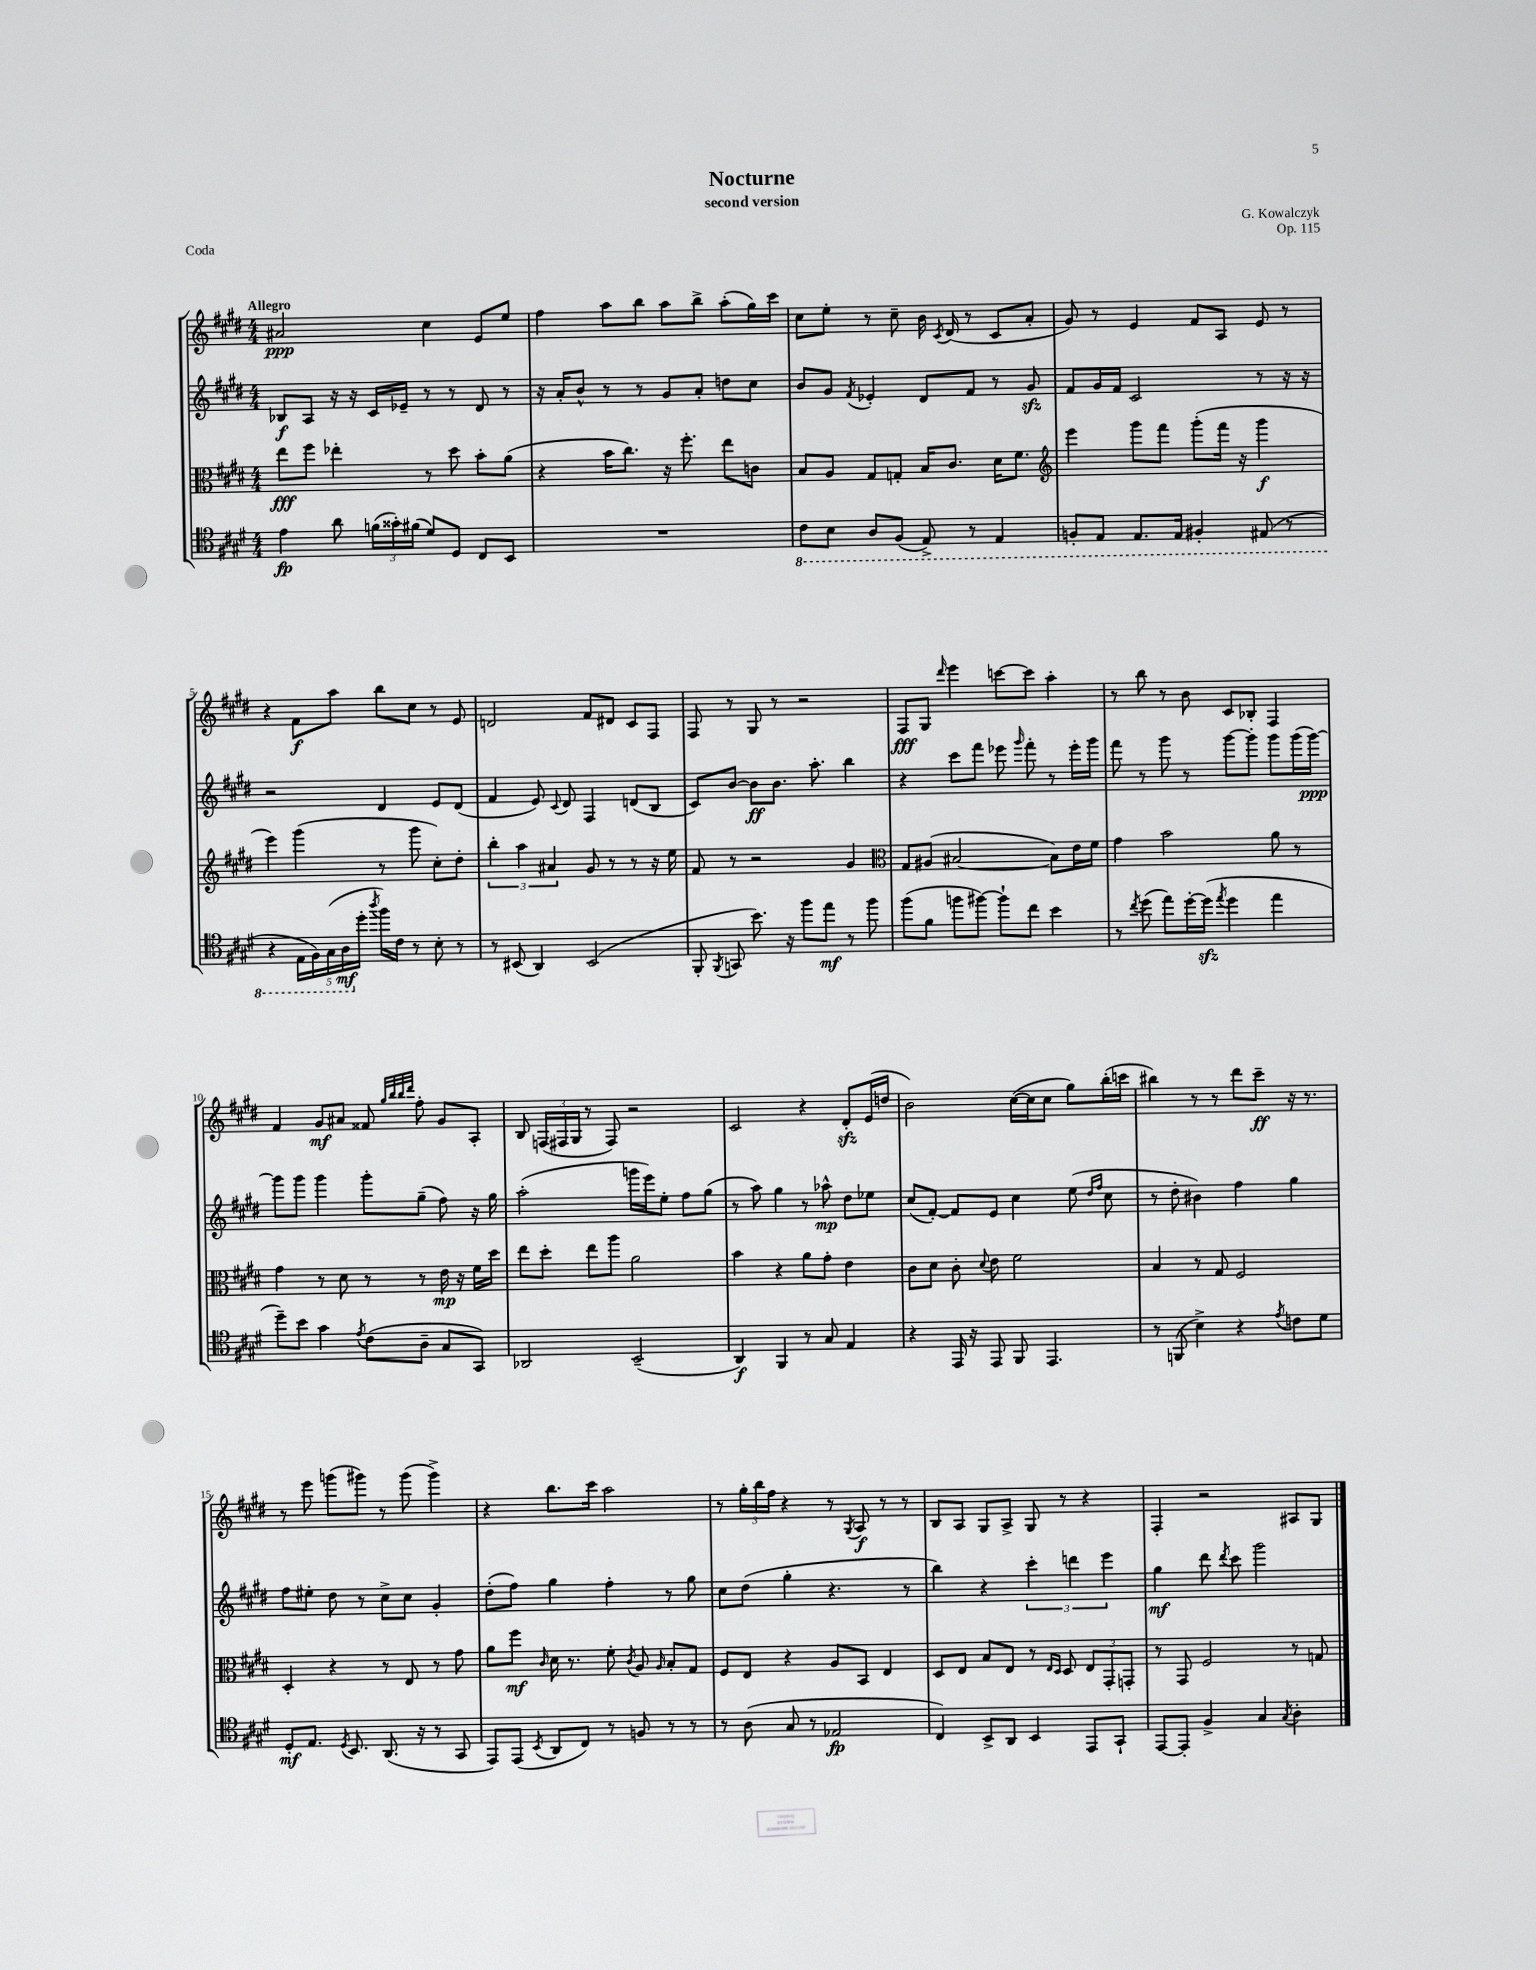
\header { title = "Nocturne" composer = "G. Kowalczyk" subtitle = "second version" opus = "Op. 115" piece = "Coda" }
<<
\new StaffGroup <<
\new Staff = "s0" {
    \clef treble \key e \major \numericTimeSignature \time 4/4 \tempo "Allegro"
    \autoBeamOff ais'2\ppp cis''4 e'8[ e''8] |
    fis''4 a''8[ b''8] a''8[ b''8]-> a''8[-.( gis''16) cis'''16] |
    cis''8[ e''8]-. r8 cis''8-- b'16 \acciaccatura { cis'8 } dis'16( r8 cis'8[ a'8]-. |
    gis'8) r8 e'4 fis'8[ a8] e'8 r8 |
    r4 fis'8[\f a''8] b''8[ cis''8] r8 e'8 |
    d'2 fis'8[ dis'8] cis'8[ fis8] |
    fis8 r8 gis8 r8 r2 |
    fis8[\fff gis8] \grace { dis'''16 } e'''4 c'''8[~ c'''8] a''4-. |
    r8 b''8 r8 b'8 cis'8[ bes8]-. fis4 |
    fis'4 gis'8[\mf ais'8] fisis'8 \grace { gis''32[ b''32 b''32 dis'''32] } fis''8-. gis'8[ a8]-. |
    b8 \tuplet 3/2 { f16[( fis16 gis16] } r8 fis8) r2 |
    cis'2 r4 dis'8[-.\sfz e'16( d''16] |
    b'2) cis''16[~( cis''16 cis''8] gis''8[) b''16-.( c'''16] |
    bis''4) r8 r8 dis'''8[ cis'''8]--\ff r16 r8. |
    r8 e'''8 g'''8[( gis'''8]) r8 gis'''8( gis'''4->) |
    r4 b''8.[ cis'''16] a''2 |
    r8 \tuplet 3/2 { gis''16[-. b''16 fis''16] } r4 r8 \acciaccatura { gis8 } a8\f r8 r8 |
    b8[ a8] gis8[ a8]-> gis8 r8 r4 |
    fis4-. r2 ais8[ gis8] \bar "|." |
}
\new Staff = "s1" {
    \clef treble \key e \major \numericTimeSignature \time 4/4
    \autoBeamOff bes8[\f a8] r16 r16 cis'16[ ees'16]-- r8 r8 dis'8 r8 |
    r16 a'16[-. b'8]-^ r8 r8 gis'8[ a'8]-. d''8[ cis''8] |
    b'8[ gis'8] \acciaccatura { fis'8 } ees'4-. dis'8[ fis'8] r8 gis'8\sfz |
    fis'8[ gis'16 fis'16] cis'2 r8 r16 r16 |
    r2 dis'4 e'8[ dis'8]( |
    fis'4 e'8) \appoggiatura { cis'8 } dis'8 fis4 d'8[( b8] |
    cis'8[) b'8]~ b'8[\ff b'8.] a''8.-. b''4 |
    r4 cis'''8[ fis'''8] ees'''8 \grace { gis'''16 } fis'''8-. r8 ees'''16[-. gis'''16] |
    fis'''8 r8 gis'''8 r8 gis'''8[~ gis'''8]-. gis'''8[ gis'''16( gis'''16]~\ppp) |
    gis'''8[ gis'''8] gis'''4 gis'''8[-. gis''8]--( fis''8) r16 gis''16 |
    a''2-.( g'''16[ e'''16) e''8]-. fis''8[ gis''8]( |
    r8 a''8) gis''4 r8 aes''8-^\mp dis''8[ ees''8] |
    cis''8[( fis'8]~-.) fis'8[ e'8] cis''4 e''8( \grace { dis''16[ fis''16] } cis''8 |
    r8 dis''8-. bis'4) fis''4 gis''4 |
    fis''8[ eis''8]-. dis''8 r8 cis''8[-> cis''8] gis'4-. |
    dis''8[-.( fis''8]) gis''4 fis''4-. r8 gis''8 |
    cis''8[ dis''8]( gis''4-. r4. r8 |
    b''4) r4 \tuplet 3/2 { cis'''4-. d'''4 e'''4 } |
    gis''4\mf dis'''8 \acciaccatura { dis'''8 } cis'''8 gis'''2 \bar "|." |
}
\new Staff = "s2" {
    \clef alto \key e \major \numericTimeSignature \time 4/4
    \autoBeamOff e''8[\fff fis''8] ees''4-. r8 dis''8 b'8[-. a'8]( |
    r4 b'16[ cis''8.]) r16 fis''8.-. e''8[ c'8] |
    b8[ a8] gis8[ g8]-. b16[ cis'8.] dis'16[ fis'8.] |
    \clef treble e'''4 gis'''8[ fis'''8] gis'''8[-.( fis'''16] r16 gis'''4\f |
    e'''4) gis'''4( r8 gis'''8 cis''8[-.) dis''8]-. |
    \tuplet 3/2 { b''4-. a''4 ais'4 } gis'8 r8 r8 r16 e''16 |
    fis'8 r8 r2 gis'4 |
    \clef alto gis8[ ais8]( bis2~ bis8[) e'16 fis'16] |
    gis'4 b'2 a'8 r8 |
    gis'4 r8 dis'8 r8 r8 e'16\mp r16 fis'16[ dis''16] |
    e''8[ dis''8]-. e''8[ a''8] a'2 |
    b'4 r4 a'8[ gis'8]-. e'4 |
    cis'8[ dis'8] cis'8-. \appoggiatura { dis'8 } e'8 fis'2 |
    b4 r8 gis8 fis2 |
    dis4-. r4 r8 e8 r8 gis'8 |
    a'8[ fis''8]\mf \grace { cis'16 } dis'16 r8. fis'8-. \acciaccatura { cis'8 } a8 \grace { a16 } b8[-. gis8] |
    fis8[ e8] r4 a8[ b,8] e4 |
    dis8[ e8] b8[ e8] r8 \grace { e16[ dis16] } dis8 \tuplet 3/2 { e8[ gis,8-. g,8]-. } |
    r8 gis,8 fis2 r8 g8 \bar "|." |
}
\new Staff = "s3" {
    \clef tenor \key e \major \numericTimeSignature \time 4/4
    \autoBeamOff e'4\fp a'8 \tuplet 3/2 { f'16[( gisis'16-.) fis'16]( } dis'8[) dis8] cis8[ b,8] |
    R1 |
    \ottava #-1 cis8[ b,8] a,8[ fis,8]( e,8->) r8 e,4 |
    f,8[-. e,8] e,8.[ e,16] fis,4-. eis,8( r8 |
    r4 \tuplet 5/4 { e,16[ fis,16) gis,16( a,16\mf \ottava #0 dis''16]-. } \acciaccatura { a''8 } fis''16[) cis'16] r8 b8-. r8 |
    r8 bis,8( a,4) bis,2( |
    fis,8-. \acciaccatura { fis,8 } g,8 b'8.) r16 fis''8[ e''8]\mf r8 fis''8 |
    fis''8[( fis'8] f''8[ fis''8]~) fis''8[-! cis''8] b'4 |
    r8 \acciaccatura { cis''8 } dis''8( e''8[) dis''16~-. dis''16]\sfz( \acciaccatura { e''8 } dis''4 e''4 |
    dis''8[--) b'8] gis'4 \acciaccatura { e'8 } cis'8[( a8]-- gis8[ gis,8]) |
    aes,2 b,2--( |
    a,4\f) fis,4 r8 gis8 e4 |
    r4 e,16 r16 e,8 fis,8 e,4. |
    r8 f,8( b4->) r4 \acciaccatura { e'8 } c'8[ dis'8] |
    dis8[-.\mf e8.] \acciaccatura { dis8 } b,8. a,8.( r16 r8 gis,8 |
    e,8[) e,8]( \acciaccatura { b,8 } a,8[ cis8]) r8 f8 r8 r8 |
    r8 a8( gis8 r8 ees2\fp |
    cis4) b,8[-> a,8] b,4 e,8[ gis,8]-! |
    e,8[~ e,8]-. fis4-> gis4 \acciaccatura { gis8 } a4-. \bar "|." |
}
>>
>>
